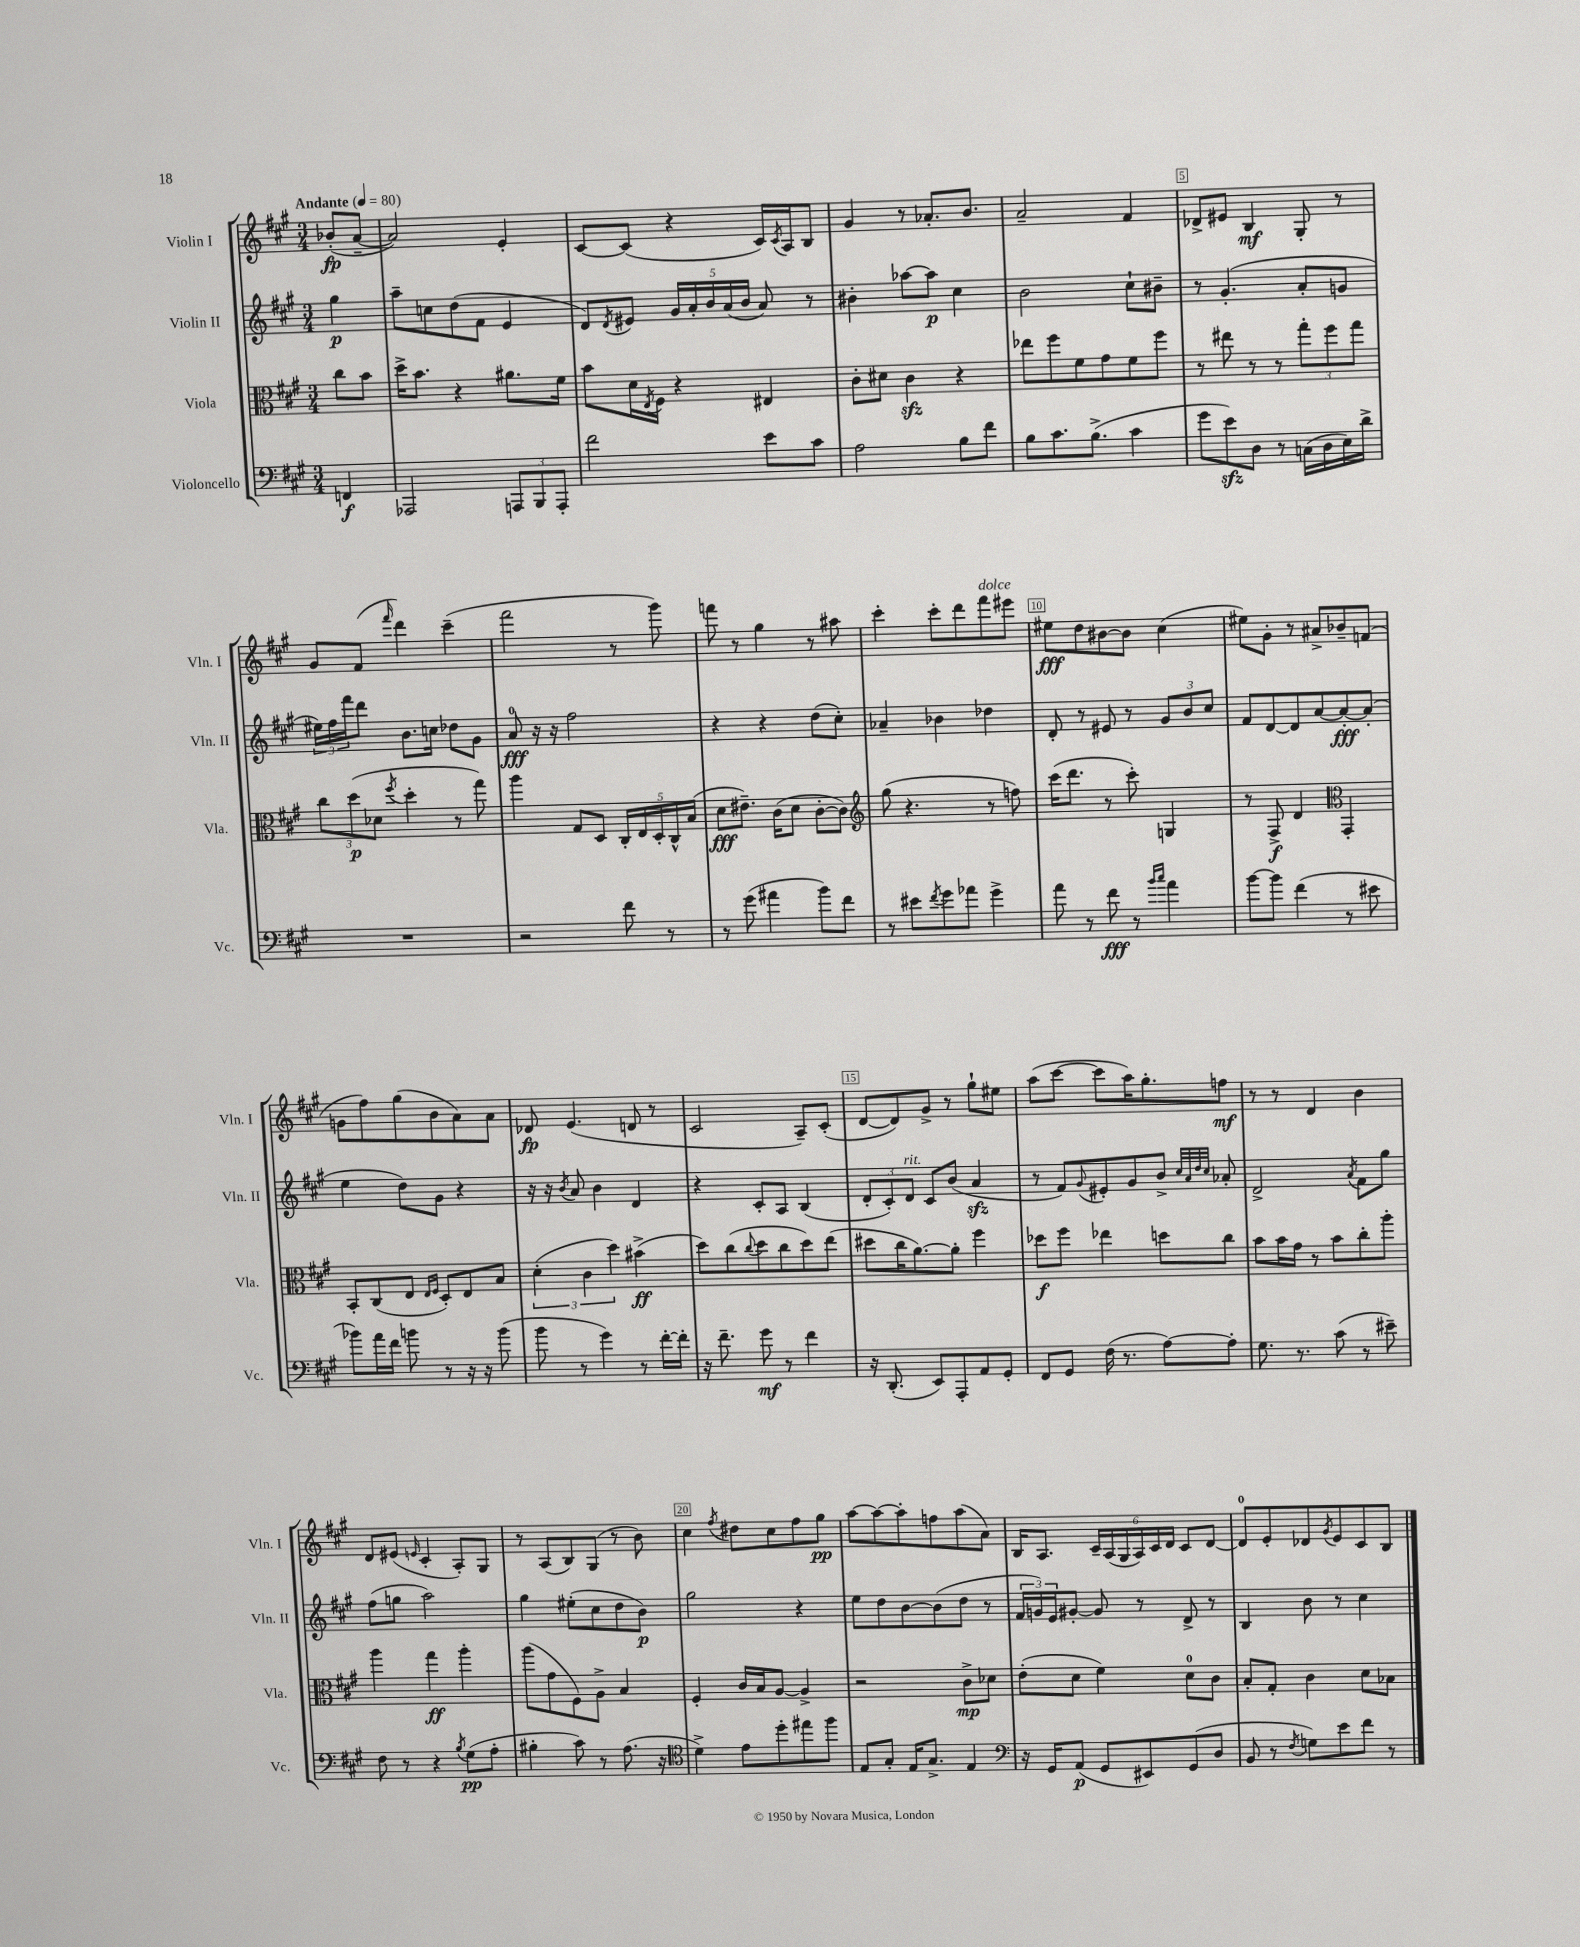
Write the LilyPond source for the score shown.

<<
\new StaffGroup <<
\new Staff = "s0" \with { instrumentName = "Violin I" shortInstrumentName = "Vln. I" } {
    \clef treble \key a \major \numericTimeSignature \time 3/4 \partial 4 \tempo "Andante" 4 = 80
    bes'8-.\fp( a'8~-- |
    a'2) e'4-. |
    cis'8~ cis'8( r4 cis'16) \acciaccatura { cis'8 } a16 b8 |
    gis'4 r8 aes'8.-. b'8. |
    a'2-- fis'4 |
    des'8-> eis'8 b4\mf gis8-. r8 |
    gis'8 fis'8( \grace { fis'''16 } d'''4) cis'''4--( |
    fis'''2 r8 gis'''8) |
    f'''8 r8 gis''4 r8 ais''8 |
    cis'''4-. cis'''8-. d'''8 fis'''8^\markup { \italic "dolce" } eis'''8 |
    eis''8\fff d''8 bis'8~ bis'8 cis''4( |
    eis''8) gis'8-. r8 ais'8-> bes'8-- f'8( |
    g'8 fis''8) gis''8( b'8 a'8) a'8 |
    des'8\fp e'4.( d'8 r8 |
    cis'2 a8--) cis'8-.( |
    d'8~ d'8) gis'8-> r8 gis''8-! eis''8 |
    a''8( cis'''8~ cis'''8 a''16) gis''8.-. f''8\mf |
    r8 r8 d'4 b'4 |
    d'8 eis'8( \grace { e'16 } cis'4-. a8-.) gis8 |
    r8 a8( b8) gis8( r8 b'8) |
    cis''4 \acciaccatura { fis''8 } dis''8 cis''8 fis''8 gis''8\pp |
    a''8~ a''8~ a''8-. f''8 a''8( a'8) |
    b16 a8. \tuplet 6/4 { cis'16-- a16( gis16 a16) cis'16 d'16 } cis'8 d'8~ |
    d'8-0 e'8-. des'8 \acciaccatura { gis'8 } e'8 cis'8 b8 \bar "|." |
}
\new Staff = "s1" \with { instrumentName = "Violin II" shortInstrumentName = "Vln. II" } {
    \clef treble \key a \major \numericTimeSignature \time 3/4 \partial 4
    gis''4\p |
    a''8-- c''8 d''8( fis'8 e'4 |
    d'8) \acciaccatura { d'8 } eis'8 \tuplet 5/4 { gis'16 a'16-. b'16 a'16( b'16 } a'8) r8 |
    bis'4-. aes''8~ aes''8\p cis''4 |
    b'2 cis''8-! bis'8-- |
    r8 gis'4.-.( a'8-. g'8 |
    \tuplet 3/2 { eis''16) fis''16 fis'''16 } d'''8 b'8. c''16 des''8 gis'8 |
    a'8-0\fff r16 r16 fis''2 |
    r4 r4 d''8( cis''8-.) |
    aes'4-- bes'4 des''4 |
    d'8-. r8 eis'8 r8 \tuplet 3/2 { gis'8 b'8 cis''8 } |
    fis'8 d'8~ d'8 a'8~ a'8~-.\fff a'8-.( |
    e''4 d''8) gis'8 r4 |
    r16 r16 \acciaccatura { b'8 } a'8 b'4 d'4 |
    r4 cis'8-. a8 b4( |
    \tuplet 3/2 { d'8-. cis'8-.) d'8^\markup { \italic "rit." } } cis'8 b'8( a'4\sfz |
    r8 fis'8) \appoggiatura { gis'8 } eis'8-. gis'8 b'8-> \grace { cis''32 a'32 d''32 cis''32 } aes'8-. |
    d'2-> \acciaccatura { a'8 } fis'8 gis''8 |
    fis''8( g''8 a''2) |
    gis''4 eis''8-.( cis''8 d''8 b'8\p) |
    gis''2 r4 |
    e''8 d''8 b'8~ b'8( d''8 r8 |
    \tuplet 3/2 { fis'16 g'16) e'16 } gis'8~-. gis'8 r8 d'8-> r8 |
    b4 b'8 r8 cis''4 \bar "|." |
}
\new Staff = "s2" \with { instrumentName = "Viola" shortInstrumentName = "Vla." } {
    \clef alto \key a \major \numericTimeSignature \time 3/4 \partial 4
    cis''8 b'8 |
    d''16-> b'8. r4 ais'8. fis'16 |
    b'8 d'16 \acciaccatura { e8 } fis16 r4 eis4 |
    cis'8-. dis'8 cis'4\sfz r4 |
    ees''8 fis''8 fis'8 gis'8 fis'8 fis''8 |
    r8 eis''8 r8 r8 \tuplet 3/2 { gis''8-. fis''8 gis''8 } |
    \tuplet 3/2 { cis''8 d''8\p( des'8 } \acciaccatura { fis''8 } d''4-. r8 gis''8) |
    a''4 gis8 d8 \tuplet 5/4 { cis16-. e16 d16-. cis16-^ b16( } |
    d'8\fff eis'8.--) cis'16( d'8 cis'8~-. cis'8) |
    \clef treble gis''8( r4. r8 f''8) |
    cis'''16( d'''8. r8 cis'''8-.) g4 |
    r8 fis8->\f d'4 \clef alto gis,4-. |
    b,8-. cis8( e8 \grace { e16 fis16 } d8-.) e8 b8 |
    \tuplet 3/2 { d'4-.( cis'4 d''4) } bis'4->\ff( |
    d''8) cis''8( \appoggiatura { cis''8 } d''8 cis''8 d''8) e''8( |
    dis''8 cis''16 a'8.~) a'8-. fis''4 |
    des''8\f fis''8 ees''4 d''8 cis''8 |
    b'8 b'16 gis'16 r8 b'8 cis''8-. a''8-. |
    a''4 gis''4\ff a''4-. |
    a''8( gis'8 fis8) a8-> b4 |
    fis4-. cis'16 b16 a8~ a4-> |
    r2 cis'8->\mp des'8 |
    e'8-.( d'8 fis'4) d'8-0 cis'8 |
    b8-. gis8-. cis'4 d'8 bes8 \bar "|." |
}
\new Staff = "s3" \with { instrumentName = "Violoncello" shortInstrumentName = "Vc." } {
    \clef bass \key a \major \numericTimeSignature \time 3/4 \partial 4
    f,4\f |
    aes,,2 \tuplet 3/2 { a,,8 b,,8 a,,8-. } |
    fis'2 e'8 cis'8 |
    a2 b8 fis'8 |
    b8 cis'8. b8.->( cis'4 |
    gis'8 e'8\sfz) d8 r8 c16( d16 e16) d'16-> |
    R2. |
    r2 fis'8 r8 |
    r8 gis'8( ais'4 b'8) fis'8 |
    r8 eis'8 \acciaccatura { fis'8 } gis'8 aes'8 gis'4-> |
    a'8 r8 fis'8\fff r8 \grace { b'16 cis''16 } a'4 |
    b'8~ b'8 fis'4( r8 eis'8 |
    bes'8) a'16 fis'16 b'8 r8 r16 r16 b'8( |
    b'8 r8 gis'4) r8 fis'16~-. fis'16-. |
    r16 fis'8.-- gis'8\mf r8 fis'4 |
    r16 d,8.-.( e,8) a,,8-. a,8 gis,8-. |
    fis,8 gis,8 fis16( r8. a8~) a8-. |
    gis8. r8. cis'8( r8 eis'8--) |
    fis8 r8 r4 \acciaccatura { b8 } gis8\pp( a8-. |
    bis4-. cis'8) r8 a8.( r16 |
    \clef tenor d'4->) e'8 d''8-. eis''8 fis''8 |
    e8 gis8-. e16 gis8.-> e4 |
    \clef bass r16 gis,16 a,8\p( gis,8 eis,8) gis,8( d8 |
    b,8 r8 \acciaccatura { fis8 } g8) e'8 fis'8 r8 \bar "|." |
}
>>
>>
\layout { \context { \Score \override BarNumber.break-visibility = ##(#f #t #t) barNumberVisibility = #(every-nth-bar-number-visible 5) \override BarNumber.stencil = #(make-stencil-boxer 0.1 0.3 ly:text-interface::print) } }
